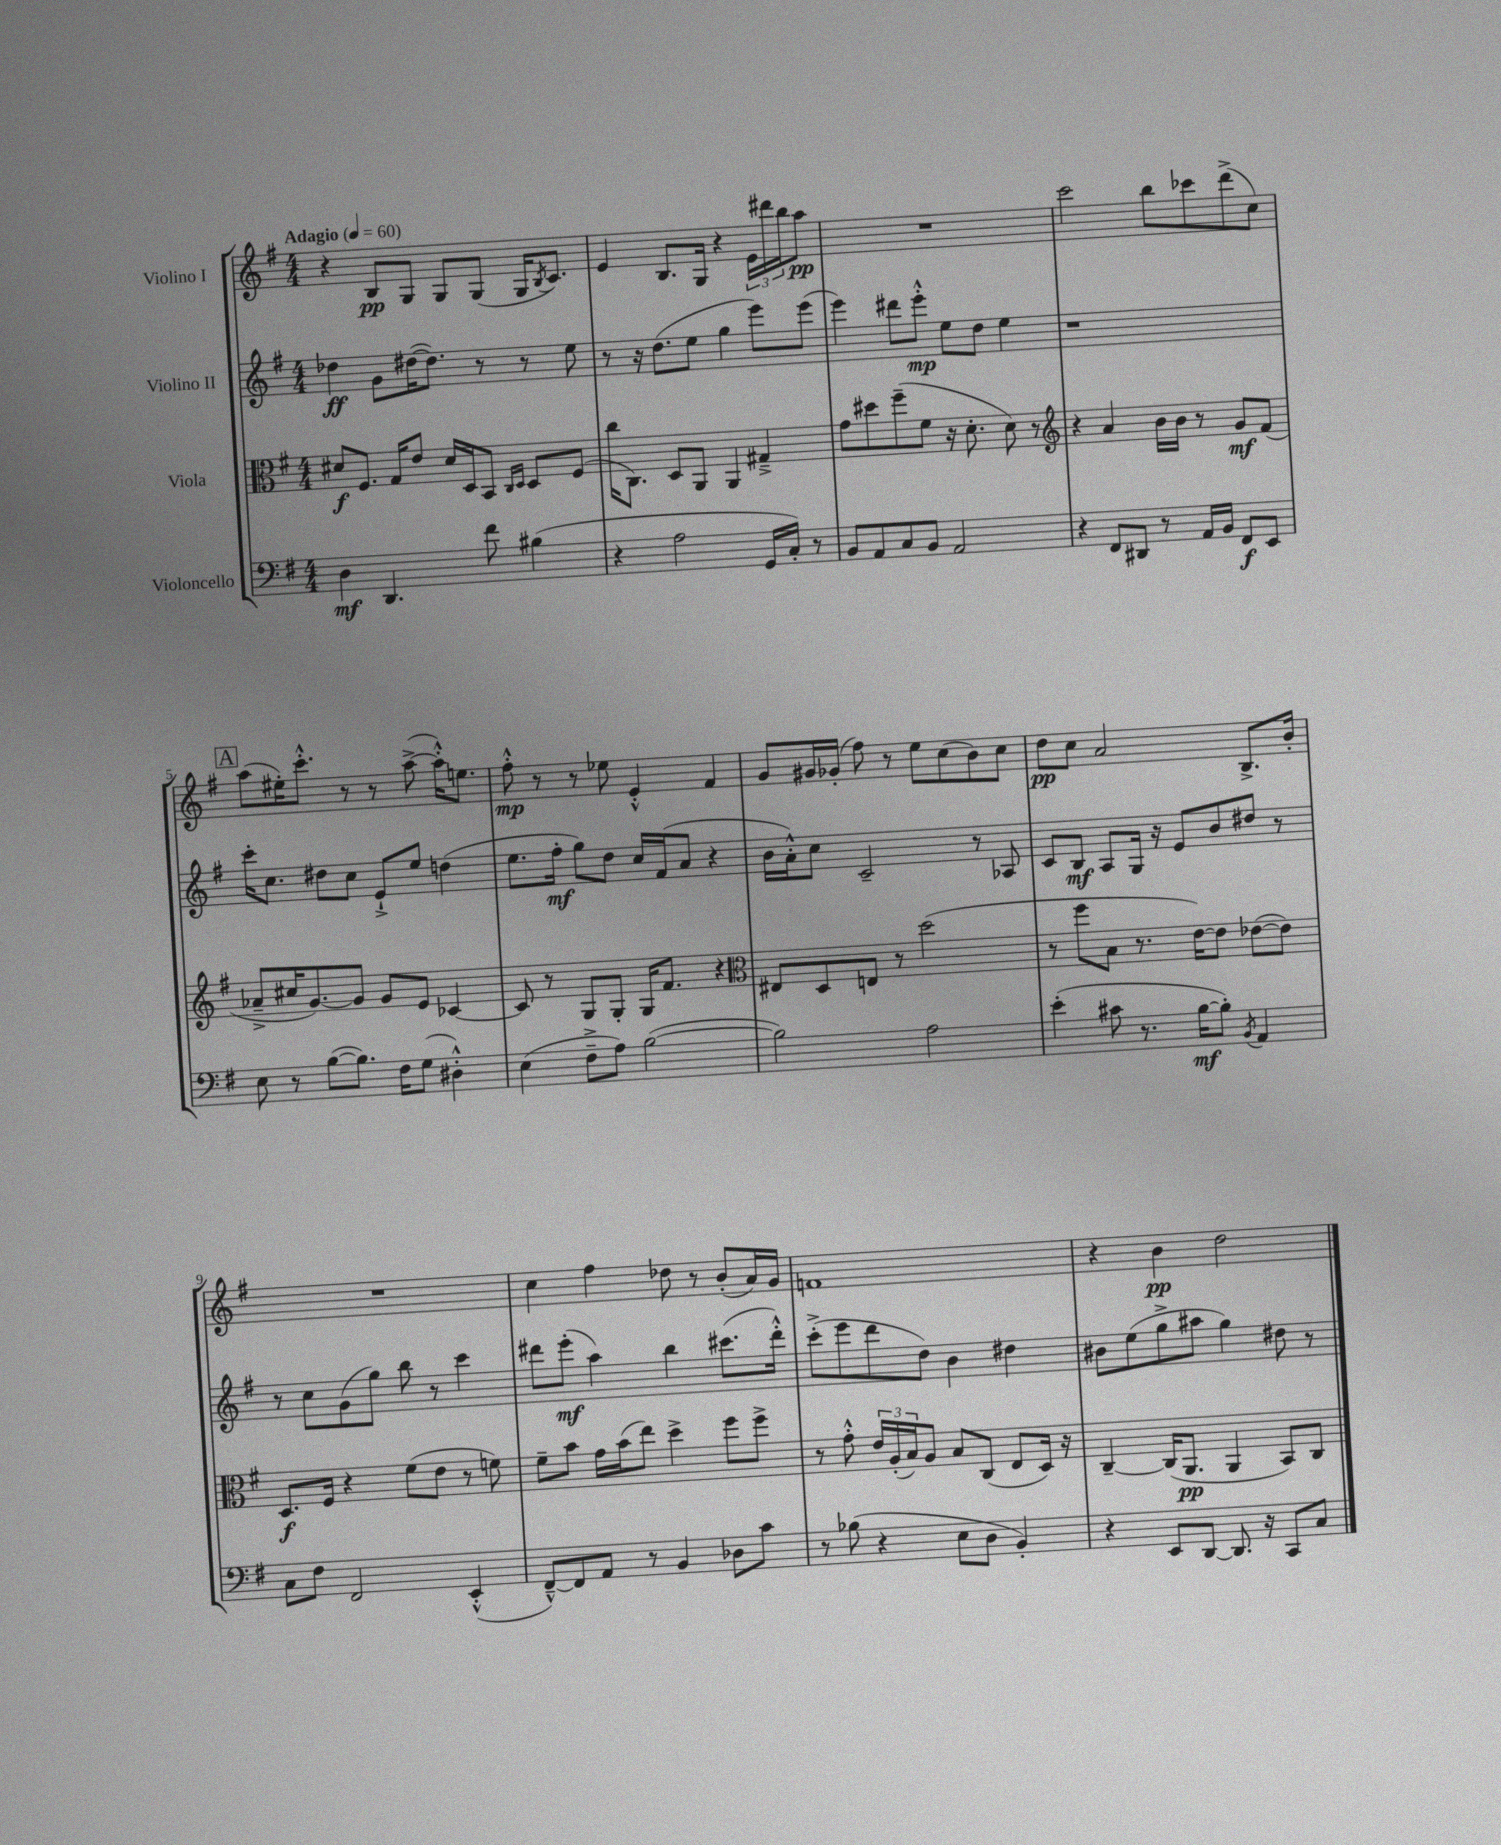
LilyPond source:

<<
\new StaffGroup <<
\new Staff = "s0" \with { instrumentName = "Violino I" } {
    \clef treble \key g \major \numericTimeSignature \time 4/4 \tempo "Adagio" 4 = 60
    r4 b8\pp g8 g8 g8( g16 \acciaccatura { b8 } c'8.) |
    e'4 b8. g16 r4 \tuplet 3/2 { e'16 dis'''16 b''16 } a''8\pp |
    R1 |
    c'''2 b''8 ces'''8 d'''8->( c''8) |
    \mark \markup { \box "A" } a''8( eis''16-.) c'''8.-.-^ r8 r8 a''8~->( a''16-.-^) e''8. |
    fis''8-.-^\mp r8 r8 ees''8 e'4-.-^ fis'4 |
    g'8 gis'16 ges'16-.( fis''8) r8 e''8 c''8( b'8) c''8 |
    d''8\pp c''8 a'2 b8.-> b'16-. |
    R1 |
    c''4 fis''4 des''8 r8 b'8-.( a'16) g'16 |
    f'1 |
    r4 b'4\pp d''2 \bar "|." |
}
\new Staff = "s1" \with { instrumentName = "Violino II" } {
    \clef treble \key g \major \numericTimeSignature \time 4/4
    des''4\ff g'8 dis''16~( dis''8.) r8 r8 e''8 |
    r8 r16 d''8.( e''8 g''4 e'''8) e'''8( |
    e'''4) dis'''8 e'''8-.-^\mp e''8 d''8 e''4 |
    r1 |
    \mark \markup { \box "A" } c'''16-. c''8. dis''8 c''8 e'8-!-> e''8 d''4( |
    e''8. fis''16-.\mf g''8) d''8 c''16 fis'16( a'8 r4 |
    b'16 a'16-.-^) c''8 c'2-- r8 aes8 |
    c'8 b8\mf a8 g16 r16 e'8 b'8 dis''8 r8 |
    r8 c''8 g'8( g''8) b''8 r8 c'''4 |
    dis'''8 e'''8-.\mf( a''4) b''4 cis'''8.( dis'''16-.-^) |
    c'''8-.->( e'''8 d'''8 d''8) b'4 dis''4 |
    bis'8 e''8( g''8-> ais''8 g''4) dis''8 r8 \bar "|." |
}
\new Staff = "s2" \with { instrumentName = "Viola" } {
    \clef alto \key g \major \numericTimeSignature \time 4/4
    dis'8\f fis8. g16 e'8 dis'16 d16 b,8 \grace { c16 d16 } d8 fis8( |
    c''16 c8.) d8 a,8 a,4 gis4---> |
    g'8 dis''8 fis''8--( fis'8 r16 d'8.-. d'8) r8 |
    \clef treble r4 a'4 b'16 b'16 r8 g'8\mf fis'8( |
    \mark \markup { \box "A" } aes'8---> cis''16 g'8.~) g'8 g'8 e'8 ces'4~ |
    ces'8 r8 g8 g8-. g16 fis'8. r4 |
    \clef alto eis8 d8 e8 r8 d''2( |
    r8 fis''8 b8 r8. e'16~) e'8 ees'8~( ees'8) |
    d8.\f fis16 r4 fis'8( e'8 r8 f'8) |
    fis'8-- b'8 g'16 b'16( e''8) d''4-> fis''8 fis''8-> |
    r8 g'8-.-^ \tuplet 3/2 { e'16 a16-.( b16) } a8 b8 c8( e8 d16) r16 |
    c4~-- c16( a,8.\pp a,4 b,8) c8 \bar "|." |
}
\new Staff = "s3" \with { instrumentName = "Violoncello" } {
    \clef bass \key g \major \numericTimeSignature \time 4/4
    d4\mf d,4. fis'8 bis4( |
    r4 a2 g,16 c16-.) r8 |
    b,8 a,8 c8 b,8 a,2 |
    r4 fis,8 dis,8 r8 a,16 b,16 fis,8\f e,8 |
    \mark \markup { \box "A" } e8 r8 b8~( b8.) fis16 g8( dis4-.-^) |
    e4( fis8---> a8) b2~( |
    b2) a2 |
    e'4-.( cis'8 r8. b16~\mf b8-.) \acciaccatura { b,8 } a,4 |
    c8 fis8 fis,2 e,4-.-^( |
    fis,8~---^) fis,8 a,8 r8 b,4 des8 c'8 |
    r8 bes8( r4 e8 d8 b,4-.) |
    r4 e,8 d,8~ d,8. r16 c,8 c8 \bar "|." |
}
>>
>>
